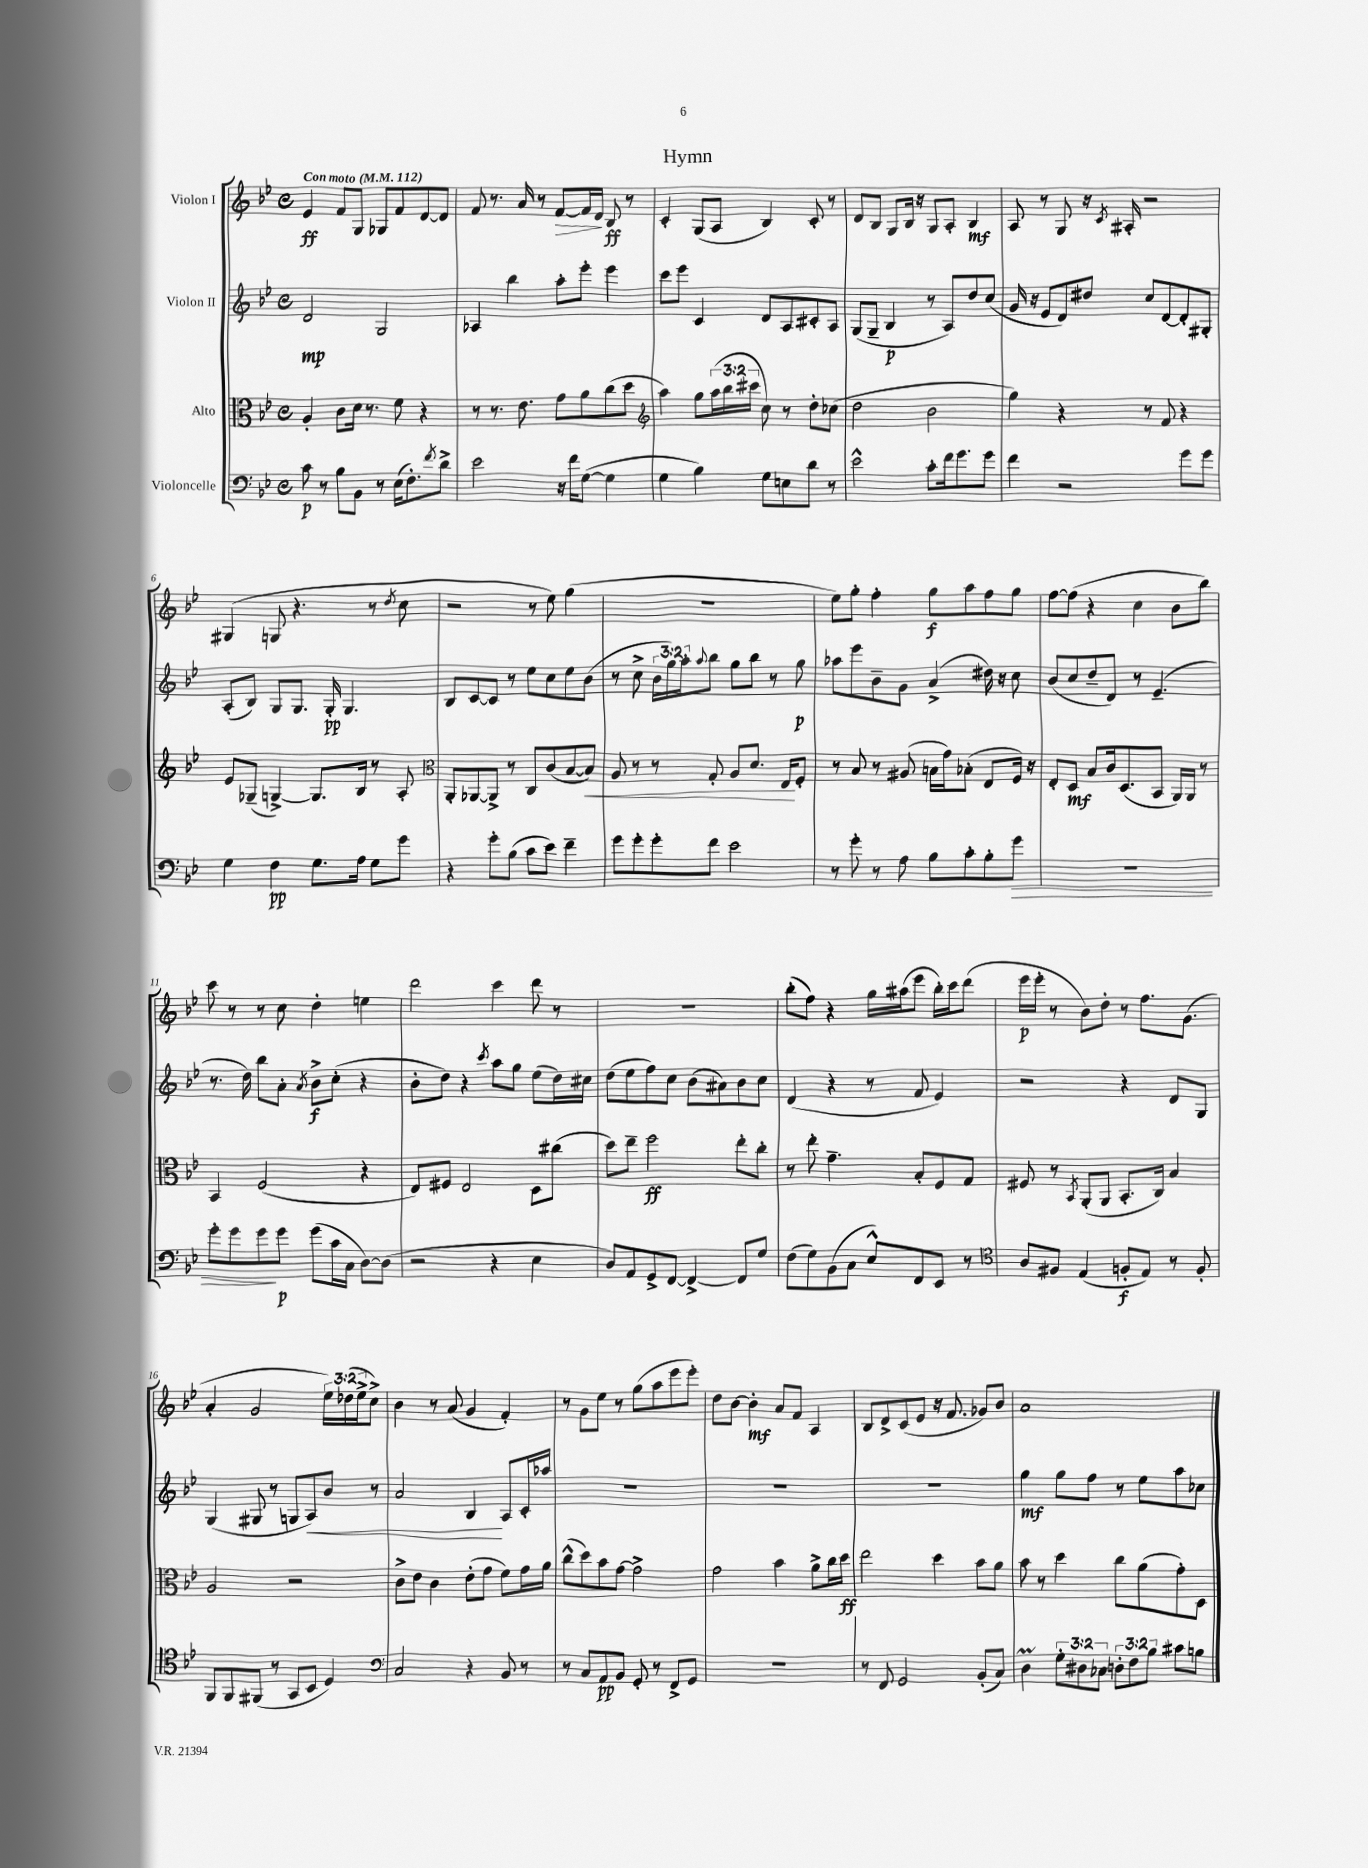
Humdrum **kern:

**kern	**kern	**kern	**kern
*staff4	*staff3	*staff2	*staff1
*clefF4	*clefC3	*clefG2	*clefG2
*k[b-e-]	*k[b-e-]	*k[b-e-]	*k[b-e-]
*M4/4	*M4/4	*M4/4	*M4/4
*met(c)	*met(c)	*met(c)	*met(c)
*MM112	*MM112	*MM112	*MM112
8c	4A'	2d	4e-
8r	.	.	.
8B-	8c	.	8f
8BB-	16d	.	8G
.	8.r	.	.
8r	.	2G	8G-
(16E-	8f	.	8f
8.F')	.	.	.
.	4r	.	[8d
8qf	.	.	.
8d^	.	.	8d]
=	=	=	=
2e-	8r	4A-	8f
.	8.r	.	8.r
.	.	4bb-	.
.	8.e-	.	16a
.	.	.	8r
16r	8g	8aa'	[8f
16f	.	.	.
([8G	8a	8eee-'	16f]
.	.	.	16d
4G]	(8cc	4eee-	8B-
.	8dd	.	8r
=	=	=	=
*	*clefG2	*	*
4G	4aa)	8ccc	4c'
.	.	8eee-	.
4B-)	8gg	4c	(8G
.	(24aa	.	8A
.	24bb-	.	.
.	24ccc#	.	.
8G	8cc)	8d	4B-)
8E	8r	8A	.
8d	8dd'	8c#'	8c'
8r	(8cc-	8A	8r
=	=	=	=
2e-^^	2dd	(8G	8d
.	.	8G~	8B-
.	.	4B-	8G
.	.	.	16B-
.	.	.	16r
8c'	2b-	8r	8G
16f	.	8A)	8A'
8.g	.	.	.
.	.	8dd	4B-
8g	.	(8cc	.
=	=	=	=
4f	4gg)	16g	8A
.	.	16r	.
.	.	8e-	8r
2r	4r	8d)	8G
.	.	8dd#	16r
.	.	.	8qc
.	.	.	16A#'
.	8r	8cc	2r
.	8f	[8d	.
8g	4r	8d']	.
8g	.	8G#'	.
=	=	=	=
4G	8e-	(8A'	(4G#
.	(8G-~	8B-)	.
4F	[4G^)	8G	8G
.	.	8.G	4.r
8.G	8.G]	.	.
.	.	16G'	.
.	.	4.G	.
16A	16B-	.	.
8G	8r	.	8r
.	.	.	8qdd
8g	8A'	.	8cc
=	=	=	=
*	*clefC3	*	*
4r	8AA'	8B-	2r
.	[8AA-	[8c	.
8g'	8AA-^]	8c]	.
(8B-	8r	8r	.
8c	8C	8ee-	8r
8e-)	(8c	8cc	8ee-)
4f~	[8B-	8ee-	(4gg
.	8B-])	(8b-	.
=	=	=	=
8g	8A	8r	1r
8g'	8r	8cc^	.
8g'	8r	24b-	.
.	.	24gg)	.
.	.	24aa'	.
.	.	8qqaa	.
8f	8G'	8bb-	.
2e-	8A	8gg	.
.	8.d	8bb-	.
.	.	8r	.
.	16E-	.	.
.	8F'	8gg	.
=	=	=	=
8r	8r	8aa-	8ee-)
8g'	8B-	8eee-	8gg'
8r	8r	8b-~	4ff'
8A	(8A#	8g	.
8B-	16B	(4a^	8gg
.	16g)	.	.
8c'	(8B-'	.	8aa
8B-'	8E-	16dd#)	8ff
.	.	16r	.
8g	16F)	8cc	8gg
.	16r	.	.
=	=	=	=
1r	8E-'	(8b-	[8ff
.	8D	8cc	(8ff]
.	8B-	8dd~	4r
.	16c	8d)	.
.	(8.D	.	.
.	.	8r	4cc
.	8BB-	(4.e-~	.
.	16AA)	.	8b-
.	16AA	.	.
.	8r	.	8bb-)
=	=	=	=
8g'	4BB-	8.r	8ccc
8g	.	.	8r
.	.	16dd)	.
8g	(2F	8bb-	8r
8g	.	8a'	8cc
.	.	8qa	.
(8g	.	8b-^	4dd'
16c	.	(8cc'	.
16C	.	.	.
[8D)	4r	4r	4ee
(8D]	.	.	.
=	=	=	=
2r	8E-)	8b-'	2ddd
.	8F#	8dd)	.
.	2E-	4r	.
.	.	8qccc	.
4r	.	8aa	4ccc
.	.	8gg	.
4E-	8D	(8ee-	8ddd
.	(8cc#	16dd)	8r
.	.	16cc#	.
=	=	=	=
8D)	8dd)	(8dd	1r
8AA	8ee-~	8ee-	.
8GG^	2ff	8ff)	.
[8FF	.	8cc	.
4FF^_	.	(8b-	.
.	.	8a#)	.
8FF]	8ee-'	8b-	.
8G	8cc'	8cc	.
=	=	=	=
(8F	8r	(4d	(8bb-'
8G)	8ee-'	.	8ff)
(8BB-	4.g~	4r	4r
8C	.	.	.
8E-^^)	.	8r	16gg
.	.	.	(16aa#
8FF	8B-'	8f	8eee-
8EE-	8F	4e-)	16bb-')
.	.	.	16ccc
8r	8G	.	(8ddd
=	=	=	=
*clefC4	*	*	*
8A	8F#	2r	16eee-
.	.	.	16eee-'
8F#	8r	.	8r
.	8qBB-	.	.
(4E-	(8AA'	.	8b-)
.	8AA	.	8dd'
8F'	8.BB-'	4r	8r
8E-)	.	.	8.ff
.	16C)	.	.
8r	4B-	8d	.
.	.	.	(8.g
8F'	.	8G	.
=	=	=	=
8FF	2A	(4G	4a'
8FF	.	.	.
(8FF#	.	8G#	2g
8r	.	8r	.
8GG	2r	8G	.
8BB-	.	8A)	.
4D)	.	8b-	24ee-)
.	.	.	(24dd-
.	.	.	24ee-^
.	.	8r	8cc^)
=	=	=	=
*clefF4	*	*	*
2C	8c^	2a	4b-
.	8e-	.	.
.	4c	.	8r
.	.	.	(8a
4r	(8e-'	4B-	4g
.	8g	.	.
8BB-	8f)	8A	4f')
8r	16g	16c'	.
.	16a	16aa-	.
=	=	=	=
8r	(8cc^^	1r	8r
8C	8dd)	.	8g
8AA	8b-	.	8ee-
8BB-	[8g	.	8r
8GG'	2g^]	.	(8gg
8r	.	.	8aa
8FF^	.	.	8eee-
8GG	.	.	8eee-')
=	=	=	=
1r	2g	1r	8dd
.	.	.	[8b-
.	.	.	4b-']
.	4b-	.	8a
.	.	.	8f
.	8a^	.	4A
.	16cc	.	.
.	16dd	.	.
=	=	=	=
8r	2ee-	1r	8B-
8FF	.	.	8d^
2GG	.	.	(8c
.	.	.	8e-
.	4dd	.	16r
.	.	.	8.f
(8BB-'	8b-	.	8g-)
8C)	8a	.	8b-
=	=	=	=
4D	8b-	4gg	1a
.	8r	.	.
12G'	4dd	8gg	.
12D#	.	.	.
.	.	8ff	.
12C-	.	.	.
12D'	8cc	8r	.
12F	.	.	.
.	(8a	8ee-	.
12B-	.	.	.
8c#	8g')	8aa	.
8B	8D	8cc-	.
==	==	==	==
*-	*-	*-	*-
